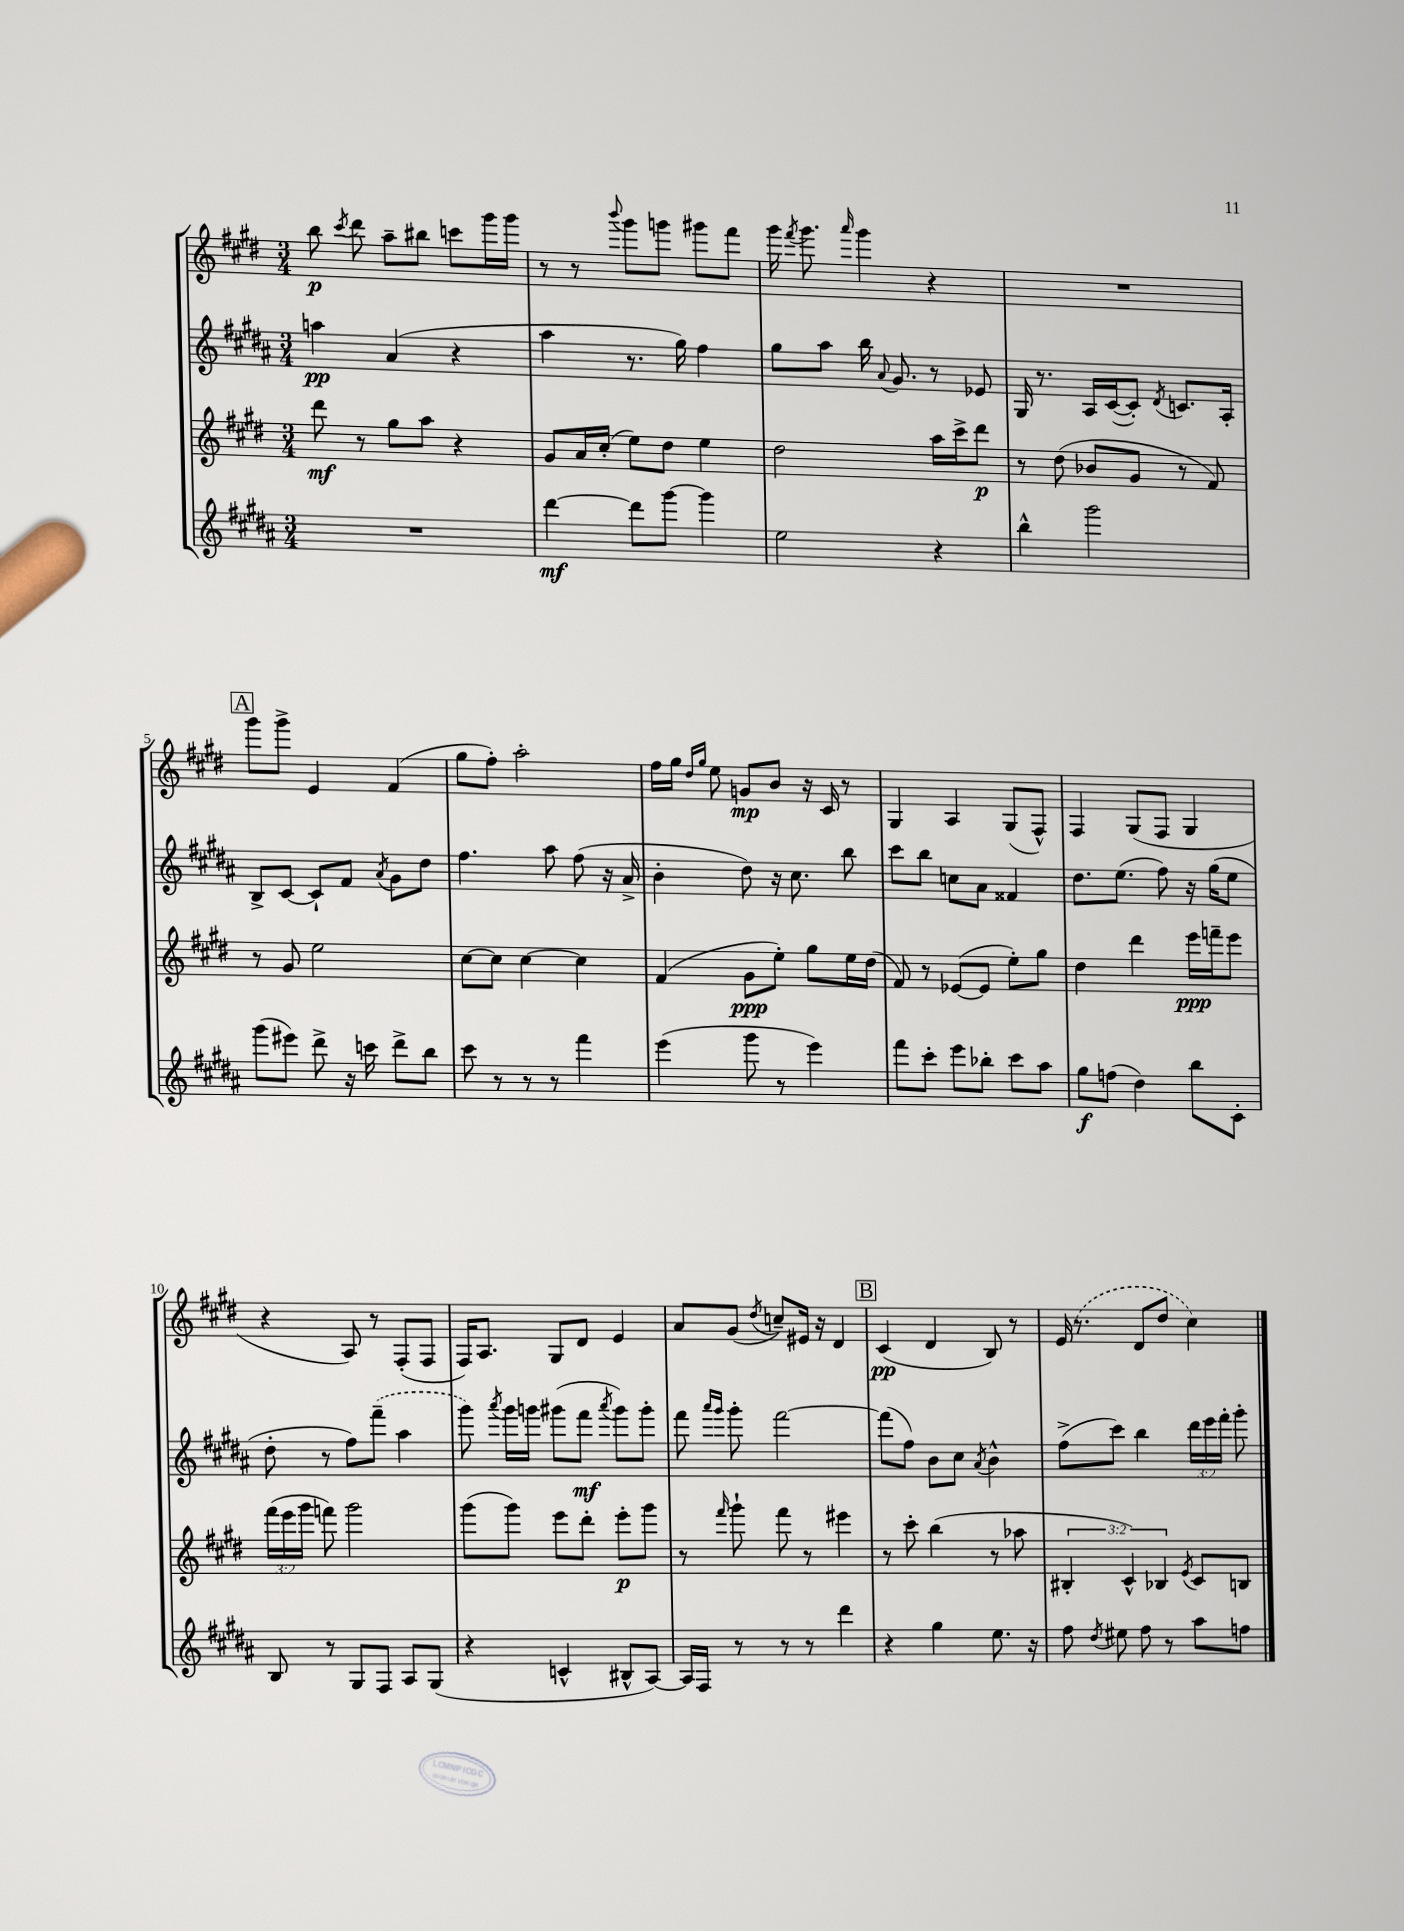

**kern	**kern	**kern	**kern
*staff4	*staff3	*staff2	*staff1
*clefG2	*clefG2	*clefG2	*clefG2
*k[f#c#g#d#a#]	*k[f#c#g#d#]	*k[f#c#g#d#a#]	*k[f#c#g#d#]
*M3/4	*M3/4	*M3/4	*M3/4
2.r	8ddd#	4aa	8bb
.	.	.	8qccc#
.	8r	.	8ddd#
.	8gg#	(4a#	8aa~
.	8aa	.	8bb#
.	4r	4r	8ccc
.	.	.	16ggg#
.	.	.	16ggg#
=	=	=	=
[4ddd#	8g#	4aa#	8r
.	16a	.	8r
.	(16cc#'	.	.
.	.	.	8qqbbb
8ddd#]	8ee)	8.r	8ggg#
[8ggg#	8dd#	.	8ggg
.	.	16gg#)	.
4ggg#]	4ee	4ff#	8ggg#
.	.	.	8fff#
=	=	=	=
2ee	2dd#	8gg#	16ggg#
.	.	.	8qfff#
.	.	.	8.ggg#
.	.	8aa#	.
.	.	.	16qqaaa
.	.	16bb	4ggg#
.	.	8qqa#	.
.	.	8.g#	.
4r	16aa	8r	4r
.	16ccc#^	.	.
.	8ddd#	8e-	.
=	=	=	=
4bb^^	8r	16G#	2.r
.	.	8.r	.
.	(8dd#	.	.
2ggg#	8b-	16A#	.
.	.	([16c#	.
.	8g#	8c#'])	.
.	.	8qd#	.
.	8r	8.c	.
.	8f#)	.	.
.	.	16A#'	.
=	=	=	=
(8ggg#	8r	8B^	8ggg#
8eee#)	8g#	[8c#	8ggg#^
8ddd#^	2ee	8c#`]	4e
16r	.	8f#	.
16ccc	.	.	.
.	.	8qa#	.
8ddd#^	.	8g#	(4f#
8bb	.	8dd#	.
=	=	=	=
8ccc#	[8cc#	4.ff#	8gg#
8r	8cc#]	.	8ff#')
8r	[4cc#	.	2aa'
8r	.	8aa#	.
4fff#	4cc#]	(8ff#	.
.	.	16r	.
.	.	16a#^	.
=	=	=	=
(4eee	(4f#	4b'	16ff#
.	.	.	16gg#
.	.	.	16qqdd#
.	.	.	16qqgg#
.	.	.	8ee
8ggg#	8g#	8dd#)	8g
8r	8ee')	16r	8b
.	.	8.cc#	.
4eee)	8gg#	.	16r
.	.	.	16c#
.	16ee	8bb	8r
.	(16dd#	.	.
=	=	=	=
8fff#	8f#)	8ccc#	4G#
8ccc#'	8r	8bb	.
8eee	([8e-	8cc	4A
8bb-'	8e-]	8a#	.
8ccc#	8ee')	4f##	(8G#
8aa#	8gg#	.	8F#^^)
=	=	=	=
8gg#	4dd#	8.dd#	4F#
(8ff	.	.	.
.	.	(8.ee	.
4dd#)	4ddd#	.	(8G#
.	.	8ff#)	8F#
8bb	16eee	16r	4G#
.	16fff~	(16gg#	.
8c#'	8eee	8ee	.
=	=	=	=
8B	(24fff#	8dd#'	4r
.	24eee	.	.
.	24ggg#	.	.
8r	8fff)	8r	.
8G#	2ggg#	8ff#)	8A)
8F#	.	(8fff#~	8r
8A#	.	4aa#	(8F#'
(8G#	.	.	8F#
=	=	=	=
4r	(8ggg#	8ggg#)	16F#)
.	.	.	8.A
.	.	8qaaa#	.
.	8ggg#)	16ggg#	.
.	.	16ggg	.
4c^^	8eee	(8ggg#	8G#
.	8ddd#'	8fff#	8d#
.	.	8qaaa#	.
8B#^^	8eee'	8ggg#)	4e
[8A#)	8ggg#	8ggg#'	.
=	=	=	=
16A#]	8r	8fff#	8a
16F#	.	.	.
.	.	16qqaaa#	.
.	16qqfff#	16qqggg#	.
8r	8ggg#`	8ggg#'	(8g#
.	.	.	8qdd#
8r	8fff#	[2fff#	8cc~)
8r	8r	.	16e#
.	.	.	16r
4ddd#	4eee#	.	4d#
=	=	=	=
4r	8r	(8fff#]	(4c#
.	8ccc#'	8ff#)	.
4gg#	(4bb	8b	4d#
.	.	8cc#	.
.	.	8qa#	.
8.ee	8r	4b^^	8B)
.	8aa-	.	8r
16r	.	.	.
=	=	=	=
8ff#	6B#'	(8ff#^	(16e
.	.	.	8.r
8qdd#	.	.	.
8ee#	.	8ccc#)	.
.	6c#^^)	.	.
8ff#	.	4bb	8d#
.	6B-	.	.
8r	.	.	8dd#
.	8qe	.	.
8aa#	8c#	24ddd#	4cc#)
.	.	24eee	.
.	.	24fff#'	.
8ff	8B	8ggg#'	.
==	==	==	==
*-	*-	*-	*-
